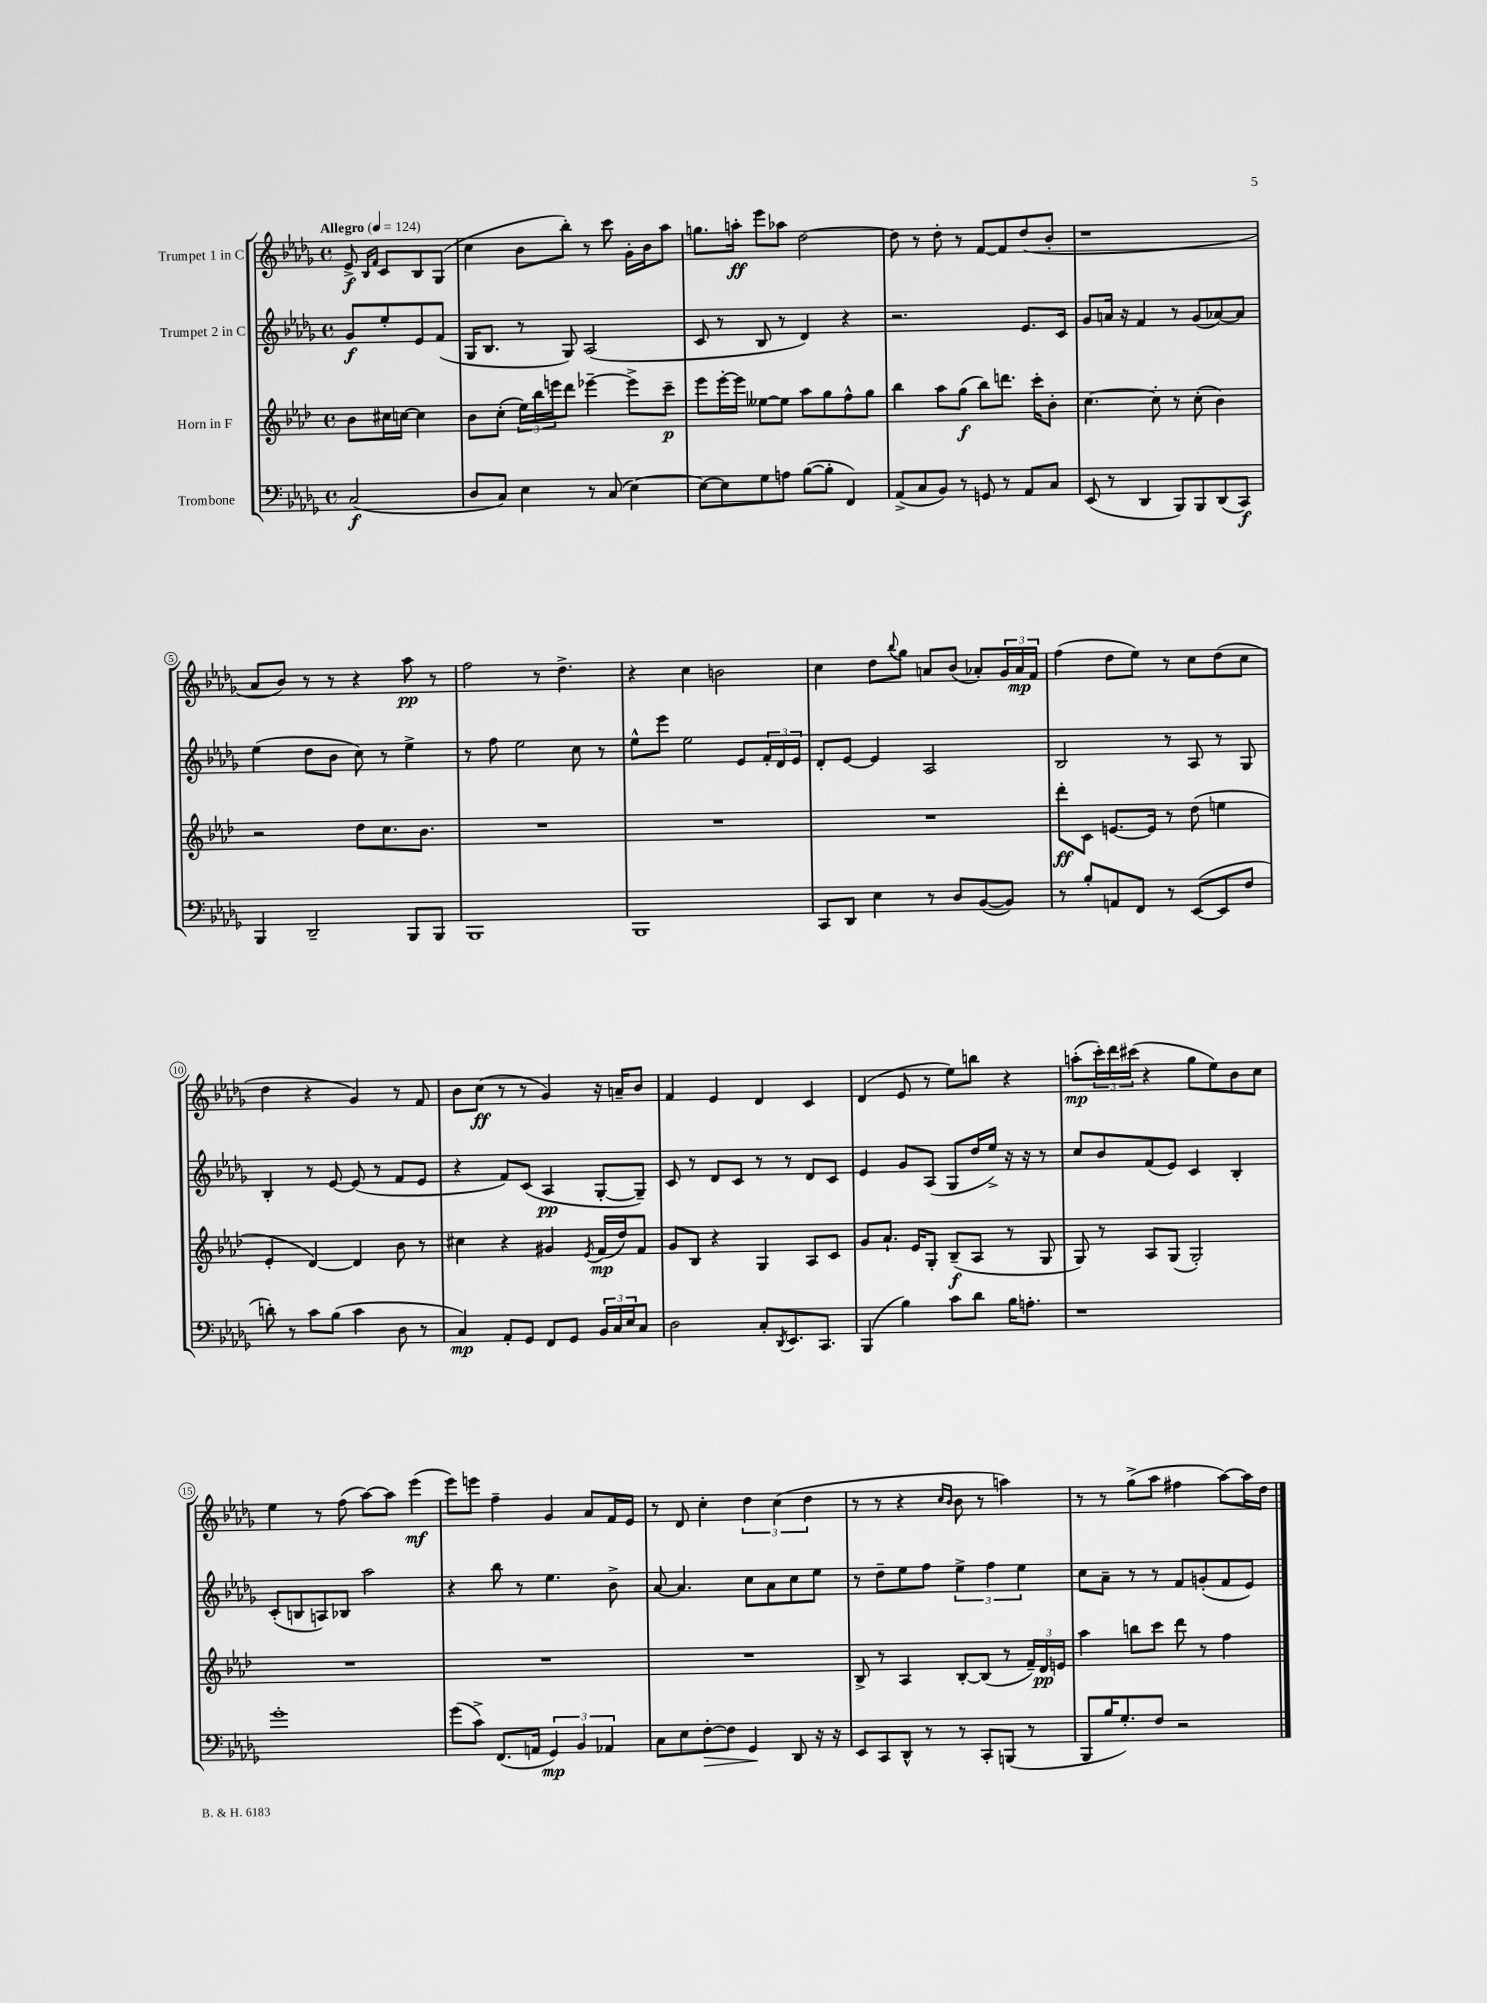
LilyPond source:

<<
\new StaffGroup <<
\new Staff = "s0" \with { instrumentName = "Trumpet 1 in C" } {
    \clef treble \key des \major \defaultTimeSignature \time 4/4 \partial 2 \tempo "Allegro" 4 = 124
    ees'8->\f \grace { bes16 f'16 } c'8 bes8 ges8( |
    c''4 bes'8 bes''8-.) r8 c'''8 ges'16-. bes'16 aes''8 |
    g''8. a''16-.\ff ees'''8 aes''8 des''2~ |
    des''8 r8 des''8-. r8 f'8~ f'8 des''8( bes'8-. |
    r1 |
    aes'8 bes'8) r8 r8 r4 aes''8\pp r8 |
    f''2 r8 des''4.-> |
    r4 c''4 b'2 |
    c''4 des''8 \appoggiatura { bes''8 } ges''8 a'8 bes'8( aes'8-.) \tuplet 3/2 { ges'16 aes'16\mp f'16 } |
    f''4( des''8 ees''8) r8 c''8 des''8( c''8 |
    des''4 r4 ges'4) r8 f'8 |
    bes'8 c''8\ff( r8 r8 ges'4) r16 a'16-- bes'8 |
    f'4 ees'4 des'4 c'4 |
    des'4( ees'8 r8 ees''8) b''8 r4 |
    a''8-.\mp( \tuplet 3/2 { c'''16-.) des'''16 cis'''16( } r4 ges''8 ees''8) bes'8 c''8 |
    ees''4 r8 f''8( aes''8~) aes''8 ees'''4\mf( |
    ees'''8) e'''8 f''4-- ges'4 aes'8 f'16 ees'16 |
    r8 des'8 c''4-. \tuplet 3/2 { des''4 c''4( des''4 } |
    r8 r8 r4 \grace { c''16 bes'16 } bes'8 r8 a''4) |
    r8 r8 ges''8->( aes''8 fis''4 aes''8~) aes''16 des''16 \bar "|." |
}
\new Staff = "s1" \with { instrumentName = "Trumpet 2 in C" } {
    \clef treble \key des \major \defaultTimeSignature \time 4/4 \partial 2
    ges'8\f ees''8-. ees'8 f'8( |
    ges16 bes8. r8 ges8) aes2( |
    c'8 r8 bes8 r8 des'4) r4 |
    r2. ees'8. c'16 |
    ges'8 a'16 r16 f'4 r8 ges'8( aes'8~) aes'8 |
    ees''4( des''8 bes'8 c''8) r8 ees''4-> |
    r8 f''8 ees''2 c''8 r8 |
    ees''8-^ ees'''8 ees''2 ees'8 \tuplet 3/2 { f'16-. des'16 ees'16 } |
    des'8-. ees'8~ ees'4 aes2 |
    bes2 r8 aes8 r8 ges8 |
    bes4-. r8 ees'8~ ees'8( r8 f'8 ees'8 |
    r4 f'8) c'8( aes4\pp ges8~-. ges8--) |
    c'8 r8 des'8 c'8 r8 r8 des'8 c'8 |
    ees'4 ges'8 aes8( ges8 des''16 ees''16->) r16 r16 r8 |
    c''8 bes'8 f'8( ees'8) c'4 bes4-. |
    c'8-.( b8 a8) bes8 aes''2 |
    r4 bes''8 r8 ees''4. bes'8-> |
    aes'8~ aes'4. c''8 aes'8 c''8 ees''8 |
    r8 des''8-- ees''8 f''8 \tuplet 3/2 { ees''4-> f''4 ees''4 } |
    c''8 aes'8-- r8 r8 f'8 g'8-.( f'8 ees'8) \bar "|." |
}
\new Staff = "s2" \with { instrumentName = "Horn in F" } {
    \clef treble \key aes \major \defaultTimeSignature \time 4/4 \partial 2
    bes'8 cis''16 c''16~ c''4 |
    bes'8 c''8-.( \tuplet 3/2 { ees''16) bes''16 e'''16 } des'''8 ees'''4~-- ees'''8-> c'''8--\p |
    ees'''8 ees'''16~-. ees'''16 eeses''8~ eeses''8 aes''8 g''8 f''8-^ g''8 |
    bes''4 aes''8 g''8\f( bes''8) d'''8. c'''16-. bes'8-. |
    c''4.~ c''8-. r8 c''8-.( bes'4) |
    r2 des''8 c''8. bes'8. |
    R1 |
    R1 |
    R1 |
    des'''8-.\ff c'8 e'8.~ e'16 r8 des''8( e''4 |
    ees'4-. des'4~) des'4 bes'8 r8 |
    cis''4 r4 gis'4 \acciaccatura { ees'8 } f'16\mp( des''16) f'8 |
    g'8 bes8 r4 g4 aes8 c'8 |
    g'8 aes'8.-! ees'16 g8-. bes8--\f( aes8 r8 g8 |
    g8) r8 aes8 g8( g2-.) |
    R1 |
    R1 |
    R1 |
    bes8-> r8 aes4 bes8~-. bes8( r8 \tuplet 3/2 { f'16--) des'16\pp e'16 } |
    aes''4 b''8 c'''8 des'''8 r8 f''4 \bar "|." |
}
\new Staff = "s3" \with { instrumentName = "Trombone" } {
    \clef bass \key des \major \defaultTimeSignature \time 4/4 \partial 2
    c2\f( |
    des8 c8) ees4 r8 c8( ees4~) |
    ees8~ ees8 ges8 a8 bes8~( bes8-. f,4) |
    aes,8->( c8 bes,8) r8 g,8 r8 aes,8 c8 |
    ees,8( r8 des,4 bes,,8) bes,,8 des,8( c,8\f) |
    bes,,4 des,2-- bes,,8 bes,,8 |
    bes,,1 |
    bes,,1 |
    c,8 des,8 ees4 r8 des8 bes,8~( bes,8) |
    r8 bes8-. a,8 f,8 r8 ees,8~( ees,8 f8 |
    d'8-.) r8 c'8 bes8( c'4 des8 r8 |
    c4\mp) aes,8-. ges,8 f,8 ges,8 \tuplet 3/2 { bes,16 c16 ees16 } c8 |
    des2 c8-. \acciaccatura { des,8 } ees,8. c,8. |
    bes,,4( bes4) c'8 des'8 bes16 a8.-. |
    r1 |
    ges'1-. |
    ges'8( c'8->) f,8.( a,16 \tuplet 3/2 { ges,4\mp) bes,4 aes,4 } |
    c8 ees8 f8~-.\> f8 ges,4\! des,8 r16 r16 |
    ees,8 c,8 des,8-^ r8 r8 c,8-. b,,8( r8 |
    bes,,8 bes16 ges8.-.) f8 r2 \bar "|." |
}
>>
>>
\layout { \context { \Score \override BarNumber.stencil = #(make-stencil-circler 0.1 0.3 ly:text-interface::print) } }
